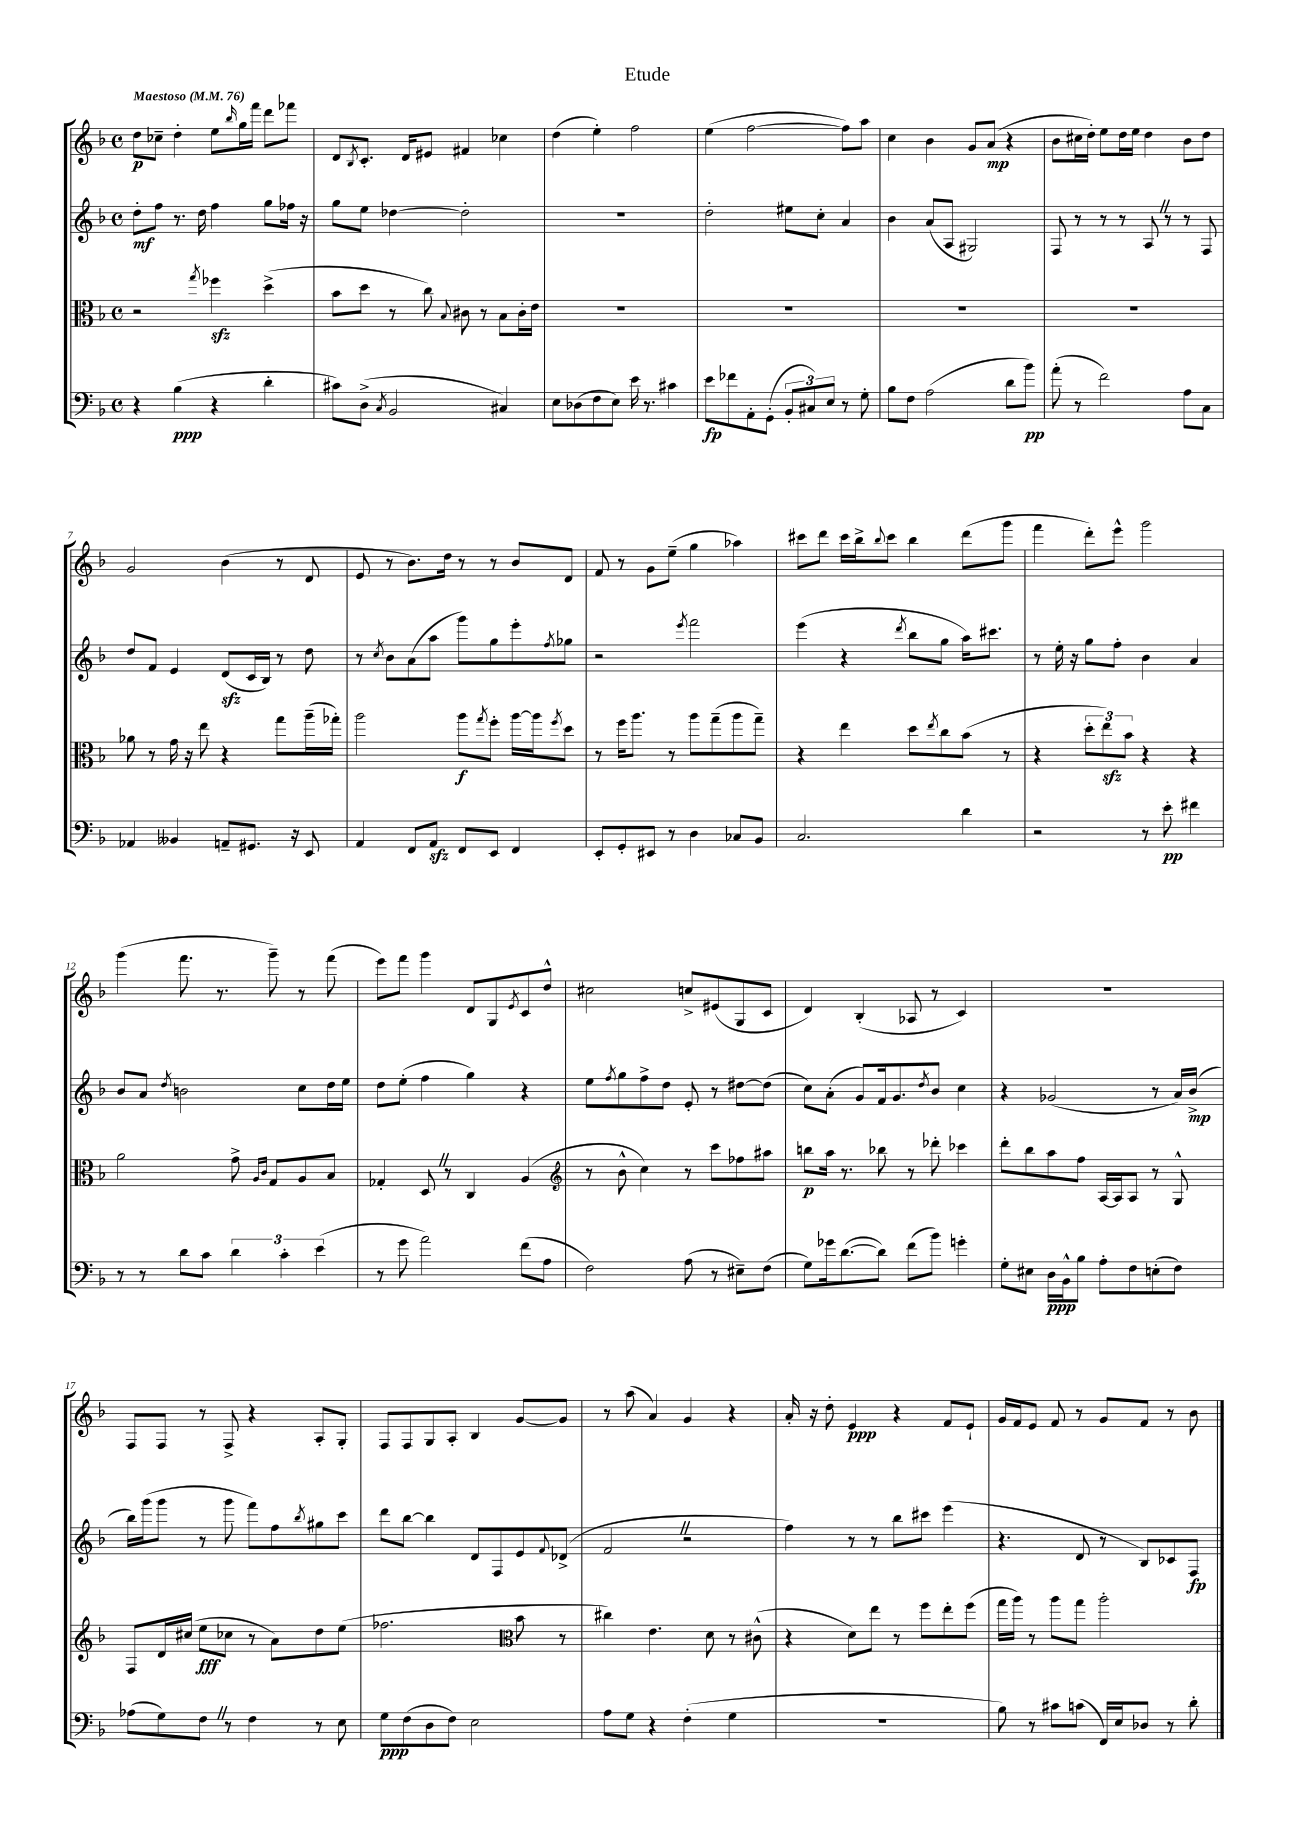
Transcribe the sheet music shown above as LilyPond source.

\header { title = "Etude" }
<<
\new StaffGroup <<
\new Staff = "s0" {
    \clef treble \key f \major \defaultTimeSignature \time 4/4 \tempo "Maestoso" 4 = 76
    d''8\p ces''8-- d''4-. e''8 \grace { bes''16 } g''16 f'''16 d'''8 fes'''8 |
    d'8 \acciaccatura { bes8 } c'8.-. d'16 eis'8 fis'4 ces''4 |
    d''4( e''4-.) f''2 |
    e''4( f''2~ f''8) a''8 |
    c''4 bes'4 g'8 a'8\mp( r4 |
    bes'8 cis''16 d''16-.) e''8 d''16 e''16 d''4 bes'8 d''8 |
    g'2 bes'4( r8 d'8 |
    e'8 r8 bes'8.) d''16 r8 r8 bes'8 d'8 |
    f'8 r8 g'8 e''8--( g''4 aes''4) |
    cis'''8 d'''8 cis'''16 bes''16-> \appoggiatura { bes''8 } cis'''8 bes''4 d'''8( g'''8 |
    f'''4 d'''8-.) e'''8-^ g'''2 |
    g'''4( f'''8. r8. g'''8--) r8 f'''8( |
    e'''8) f'''8 g'''4 d'8 g8 \acciaccatura { e'8 } c'8 d''8-^ |
    cis''2 c''8-> eis'8( g8 c'8 |
    d'4) bes4-.( aes8 r8 c'4) |
    R1 |
    f8 f8 r8 f8-> r4 a8-. g8-. |
    f8 f8 g8 a8-. bes4 g'8~ g'8 |
    r8 a''8( a'4) g'4 r4 |
    a'16-. r16 d''8-. e'4\ppp r4 f'8 e'8-! |
    g'16 f'16 e'8 f'8 r8 g'8 f'8 r8 bes'8 \bar "|." |
}
\new Staff = "s1" {
    \clef treble \key f \major \defaultTimeSignature \time 4/4
    d''8-.\mf f''8 r8. d''16 f''4 g''8 fes''16 r16 |
    g''8 e''8 des''4~ des''2-. |
    R1 |
    d''2-. eis''8 c''8-. a'4 |
    bes'4 a'8( a8 gis2) |
    f8 r8 r8 r8 a8 \once \override BreathingSign.text = \markup { \musicglyph "scripts.caesura.straight" } \breathe r8 r8 f8 |
    d''8 f'8 e'4 d'8\sfz( c'16 bes16) r8 d''8 |
    r8 \acciaccatura { c''8 } bes'8 a'8( a''8 g'''8) g''8 e'''8-. \acciaccatura { f''8 } ges''8 |
    r2 \acciaccatura { e'''8 } f'''2 |
    e'''4( r4 \acciaccatura { d'''8 } bes''8 g''8 a''16) cis'''8. |
    r8 e''16-. r16 g''8 f''8-. bes'4 a'4 |
    bes'8 a'8 \acciaccatura { d''8 } b'2 c''8 d''16 e''16 |
    d''8 e''8-.( f''4 g''4) r4 |
    e''8 \acciaccatura { f''8 } g''8 f''8-> d''8 e'8-. r8 dis''8~ dis''8( |
    c''8) a'8-.( g'8) f'16 g'8. \acciaccatura { d''8 } bes'8 c''4 |
    r4 ges'2( r8 a'16) bes'16->\mp( |
    bes''16) g'''16( g'''8 r8 g'''8 f'''8) f''8 \acciaccatura { bes''8 } gis''8 c'''8 |
    d'''8 bes''8~ bes''4 d'8 f8 e'8 \appoggiatura { f'8 } des'8->( |
    f'2 \once \override BreathingSign.text = \markup { \musicglyph "scripts.caesura.straight" } \breathe r2 |
    f''4) r8 r8 bes''8 cis'''8 e'''4( |
    r4. d'8 r8 bes8) ces'8 f8\fp \bar "|." |
}
\new Staff = "s2" {
    \clef alto \key f \major \defaultTimeSignature \time 4/4
    r2 \acciaccatura { g''8 } fes''4\sfz d''4->( |
    bes'8 d''8 r8 c''8) \appoggiatura { bes8 } cis'8 r8 bes8 cis'16-. e'16 |
    R1 |
    R1 |
    R1 |
    R1 |
    aes'8 r8 g'16 r16 e''8 r4 g''8 a''16--( ges''16-.) |
    a''2 a''8\f \acciaccatura { g''8 } f''8-. a''16~ a''16 \acciaccatura { f''8 } d''8 |
    r8 f''16 a''8. r8 a''8 g''8--( a''8 g''8--) |
    r4 e''4 d''8 \acciaccatura { e''8 } c''8 bes'8( r8 |
    r4 \tuplet 3/2 { d''8-. e''8\sfz) bes'8 } r4 r4 |
    a'2 g'8-> \grace { a16 c'16 } g8 a8 bes8 |
    ges4-. d8 \once \override BreathingSign.text = \markup { \musicglyph "scripts.caesura.straight" } \breathe r8 c4 a4( |
    \clef treble r8 bes'8-^ c''4) r8 c'''8 fes''8 ais''8 |
    b''8\p a''16 r8. bes''8 r8 des'''8-. ces'''4 |
    d'''8-. bes''8 a''8 f''8 a16~ a16 a8 r8 g8-^ |
    f8 d'16 cis''16( e''8\fff ces''8 r8 a'8) d''8 e''8( |
    fes''2. \clef alto bes'8 r8 |
    cis''4) e'4. d'8 r8 cis'8-^( |
    r4 d'8) e''8 r8 f''8 e''8-. f''8( |
    g''16 a''16) r8 a''8 g''8 a''2-. \bar "|." |
}
\new Staff = "s3" {
    \clef bass \key f \major \defaultTimeSignature \time 4/4
    r4 bes4\ppp( r4 d'4-. |
    cis'8) d8->( \acciaccatura { c8 } bes,2 cis4) |
    e8 des8( f8 e8) e'16 r8. cis'4 |
    e'8\fp fes'8 a,8-. g,8-.( \tuplet 3/2 { bes,8-. cis8) e8 } r8 g8-. |
    bes8 f8 a2( d'8 bes'8\pp) |
    a'8-.( r8 f'2) a8 c8 |
    aes,4 beses,4 a,8-- gis,8. r16 e,8 |
    a,4 f,8 a,8\sfz f,8 e,8 f,4 |
    e,8-. g,8-. eis,8 r8 d4 ces8 bes,8 |
    c2. d'4 |
    r2 r8 e'8-.\pp fis'4 |
    r8 r8 d'8 c'8 \tuplet 3/2 { d'4 c'4-. e'4( } |
    r8 g'8 a'2) f'8( a8 |
    f2) a8( r8 eis8--) f8( |
    g8) ges'16 d'8.~( d'8) f'8( bes'8) g'4-. |
    g8-. eis8 d16\ppp bes,16-^ bes8 a8-. f8 e8-.( f8) |
    aes8( g8) f8 \once \override BreathingSign.text = \markup { \musicglyph "scripts.caesura.straight" } \breathe r8 f4 r8 e8 |
    g8\ppp f8( d8 f8) e2 |
    a8 g8 r4 f4-.( g4 |
    R1 |
    bes8) r8 cis'8 c'8( f,16) e16 des8 r8 d'8-. \bar "|." |
}
>>
>>
